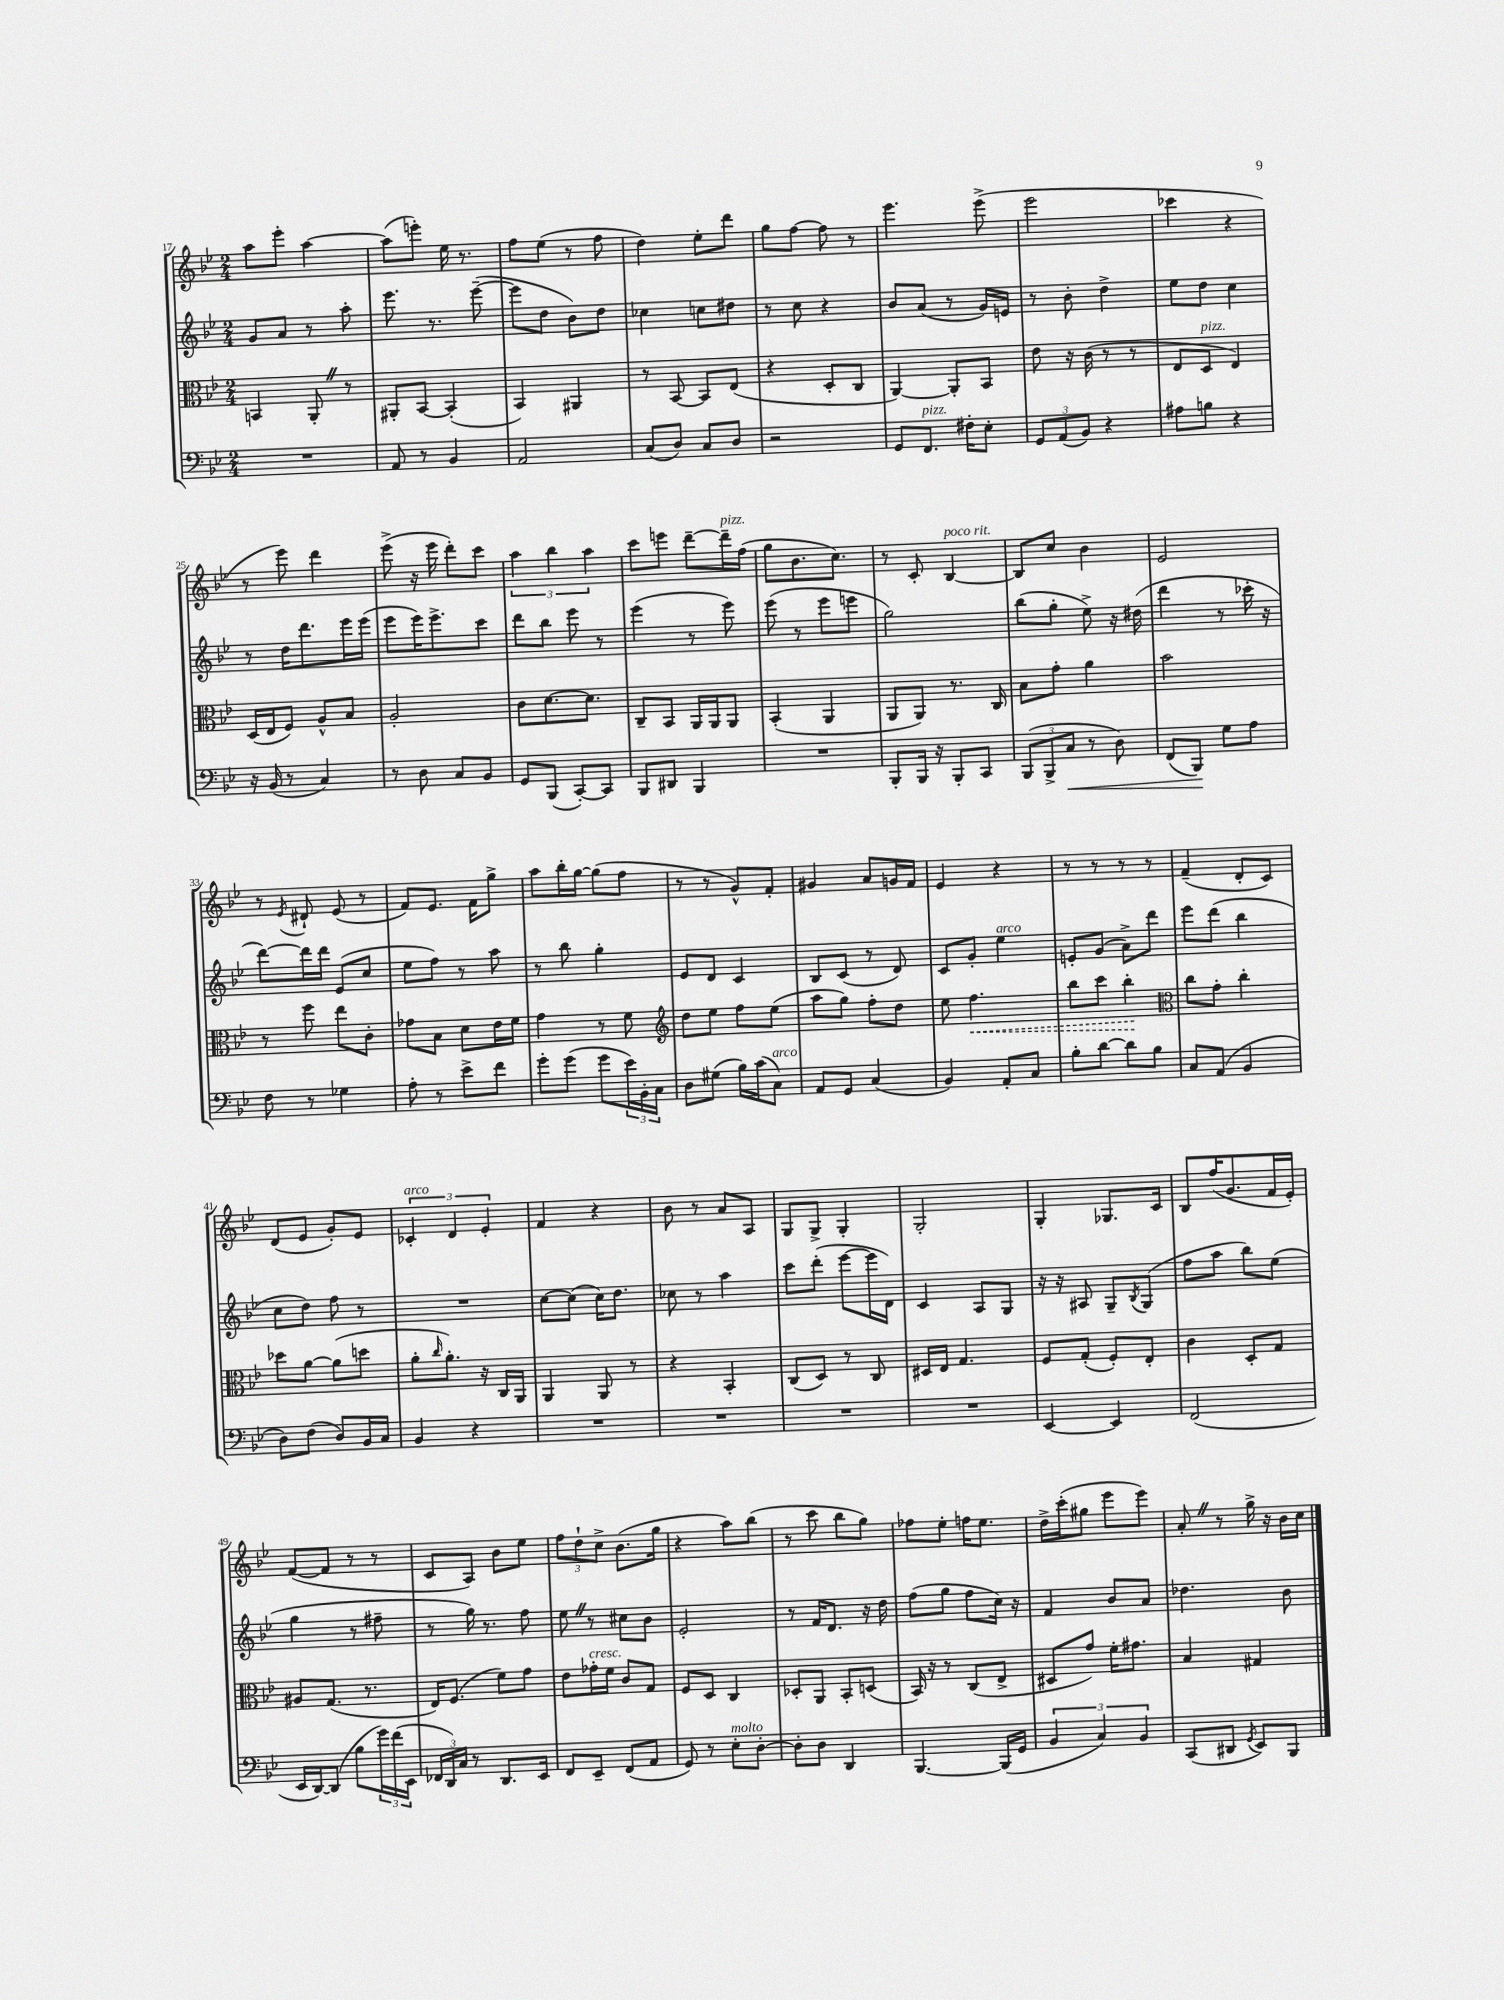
<<
\new StaffGroup <<
\new Staff = "s0" {
    \clef treble \key bes \major \numericTimeSignature \time 2/4
    a''8 ees'''8-. a''4~ |
    a''8( e'''8-.) ees''16 r8. |
    f''8 ees''8( r8 f''8 |
    d''4) ees''8-. d'''8 |
    g''8 f''8~ f''8 r8 |
    ees'''4. ees'''8->( |
    ees'''2 |
    ces'''4 r4 |
    r8 ees'''8) d'''4 |
    ees'''8->( r16 ees'''16 d'''8-.) c'''8 |
    \tuplet 3/2 { a''4 bes''4 a''4 } |
    c'''8 e'''8 d'''8~-- d'''16--^\markup { \italic "pizz." } f''16( |
    g''8 bes'8. c''8.) |
    r8 c'8-. bes4~^\markup { \italic "poco rit." } |
    bes8 c''8 bes'4 |
    ees'2 |
    r8 \acciaccatura { ees'8 } dis'8-! ees'8( r8 |
    f'8) ees'8. f'16 g''8-> |
    a''8 bes''16-. g''16~ g''8( f''8 |
    r8 r8 g'8-^) f'8-. |
    gis'4 a'8 g'16 f'16 |
    ees'4 r4 |
    r8 r8 r8 r8 |
    f'4--( d'8-. c'8) |
    d'8( ees'8 g'8-.) ees'8 |
    \tuplet 3/2 { ces'4-.^\markup { \italic "arco" } d'4 ees'4-. } |
    f'4 r4 |
    bes'8 r8 a'8 a8 |
    g8 g8-> g4-. |
    g2-. |
    g4-. ges8. c'16 |
    bes8 f''16( g'8. f'16 ees'16-.) |
    f'8~( f'8 r8 r8 |
    c'8 a8) bes'8 ees''8 |
    \tuplet 3/2 { f''8 d''8-! c''8-> } bes'8.( g''16 |
    r4 a''8) bes''8( |
    r8 c'''8 bes''8 g''8) |
    fes''8 ees''8-. f''16 ees''8. |
    d''16-> c'''16-.( gis''8 ees'''8 ees'''8) |
    a'8-. \once \override BreathingSign.text = \markup { \musicglyph "scripts.caesura.straight" } \breathe r8 g''16-> r16 bes'16 c''16 \bar "|." |
}
\new Staff = "s1" {
    \clef treble \key bes \major \numericTimeSignature \time 2/4
    g'8 a'8 r8 a''8-. |
    ees'''8. r8. ees'''8~--( |
    ees'''8 d''8 bes'8) d''8 |
    ces''4 c''8 dis''8 |
    r8 c''8 r4 |
    bes'8 a'8( r8 g'16) e'16 |
    r8 bes'8-. d''4-> |
    ees''8 d''8 c''4 |
    r8 d''16 d'''8. ees'''16 ees'''16( |
    ees'''8 ees'''16) ees'''8.-> c'''8 |
    d'''8 bes''8 ees'''8 r8 |
    ees'''4( r8 ees'''8) |
    ees'''8( r8 ees'''8 e'''8 |
    g''2) |
    bes''8( g''8-. ees''8->) r16 dis''16( |
    d'''4 r8 ces'''16-. r16 |
    d'''8~) d'''16 d'''16 ees'8( c''8 |
    ees''8 f''8) r8 a''8 |
    r8 bes''8 g''4-. |
    ees'8 d'8 c'4 |
    bes8 c'8( r8 d'8) |
    c'8 g'8-. ees''4^\markup { \italic "arco" } |
    e'8-. g'8( a'8->) d'''8 |
    ees'''8 d'''8( bes''4 |
    c''8 d''8) f''8 r8 |
    R2 |
    c''8~ c''8( c''16) d''8. |
    ces''8 r8 a''4 |
    c'''8 d'''8-.( ees'''8~ ees'''16 d'16) |
    c'4 a8 g8 |
    r16 r16 ais8 g8-- \acciaccatura { bes8 } g8( |
    f''8 a''8 bes''8) ees''8( |
    g''4 r8 fis''8-- |
    r8 g''16) r8. f''8 |
    ees''8 \once \override BreathingSign.text = \markup { \musicglyph "scripts.caesura.straight" } \breathe r8 cis''8 bes'8 |
    ees'2-. |
    r8 f'16 d'8. r16 d''16 |
    f''8( g''8 f''8 c''16) r16 |
    f'4 bes'8 a'8 |
    des''4. bes'8 \bar "|." |
}
\new Staff = "s2" {
    \clef alto \key bes \major \numericTimeSignature \time 2/4
    b,4 a,8-. \once \override BreathingSign.text = \markup { \musicglyph "scripts.caesura.straight" } \breathe r8 |
    ais,8-. bes,8~ bes,4-.( |
    bes,4) ais,4 |
    r8 bes,8~ bes,8 ees8( |
    r4 d8-. c8 |
    a,4~) a,8-. bes,8 |
    ees'8 r16 c'16( r8 r8 |
    ees8 d8^\markup { \italic "pizz." } ees4) |
    d16( ees16 f8) a8-^ bes8 |
    a2-. |
    c'8 d'8.~ d'8. |
    c8-- bes,8 a,16 a,16 a,8 |
    bes,4-.( a,4 |
    a,8 a,8) r8. c16 |
    bes8 g'8-. a'4 |
    bes'2 |
    r8 f''8 ees''8 c'8-. |
    ges'8 bes8 d'8 ees'16 f'16 |
    g'4 r8 f'8 |
    \clef treble d''8 ees''8 f''8 ees''8( |
    a''8 g''8) f''8-. d''8 |
    ees''8 \once \override Hairpin.style = #'dashed-line f''4.\< |
    bes''8 c'''8 bes''4-.\! |
    \clef alto c''8 g'8-. c''4-. |
    des''8 a'8~ a'8( d''8 |
    a'8-. \grace { c''16 } a'8.-.) r16 c16 a,16 |
    a,4 a,8 r8 |
    r4 bes,4-. |
    c8( d8) r8 c8 |
    dis16 ees16 g4. |
    f8 g8-.( f8-.) ees8-. |
    c'4 d8-. g8 |
    ais8 g8.( r8. |
    ees16) f8.( f'8) g'8 |
    ees'8 ges'16-.^\markup { \italic "cresc." } f'16 c'8 g8 |
    f8 d8 c4 |
    des8-. a,8 bes,8-. d8( |
    bes,16) r16 r8 c8( ees8-> |
    dis8 g'8) f'16-. gis'8. |
    bes4 gis4 \bar "|." |
}
\new Staff = "s3" {
    \clef bass \key bes \major \numericTimeSignature \time 2/4
    R2 |
    a,8 r8 bes,4 |
    a,2 |
    c8( d8) c8 d8 |
    r2 |
    g,8 f,8.^\markup { \italic "pizz." } fis16-. ees8-. |
    \tuplet 3/2 { g,8 a,8( bes,8) } r4 |
    ais8 b8 r4 |
    r16 bes,16( r8 c4) |
    r8 d8 c8 bes,8 |
    g,8 bes,,8( c,8~-.) c,8 |
    bes,,8 dis,8 bes,,4 |
    R2 |
    bes,,8-. bes,,16 r16 bes,,8-. c,8 |
    \tuplet 3/2 { bes,,8( bes,,8-> c8\< } r8 d8) |
    f,8( bes,,8\!) g8 a8 |
    f8 r8 ges4 |
    a8-. r8 ees'8-> f'8 |
    g'8-. g'8( g'8 \tuplet 3/2 { ees'16) bes,16-. c16 } |
    d8 gis8( bes16) c'16( c8^\markup { \italic "arco" }) |
    a,8 g,8 c4( |
    bes,4) a,8-. c8 |
    bes8-. d'8~ d'8 bes8 |
    c8 a,8( bes,4 |
    d8) f8( d8) bes,16 c16 |
    bes,4 r4 |
    R2 |
    R2 |
    R2 |
    R2 |
    ees,4~ ees,4 |
    f,2( |
    ees,16 d,16~) d,8( bes8 \tuplet 3/2 { g'16) f'16( ees,16 } |
    \tuplet 3/2 { fes,16 d,16) c16 } r8 d,8. ees,16 |
    f,8 ees,8-- f,8( a,8 |
    g,8) r8 ees8-.^\markup { \italic "molto" } d8~-. |
    d8-. d8 d,4 |
    bes,,4.~ bes,,16( g,16 |
    \tuplet 3/2 { bes,4 c4) bes,4 } |
    c,8( dis,8 \acciaccatura { g,8 } ees,8) bes,,8 \bar "|." |
}
>>
>>
\layout { \context { \Score currentBarNumber = #17 } }
